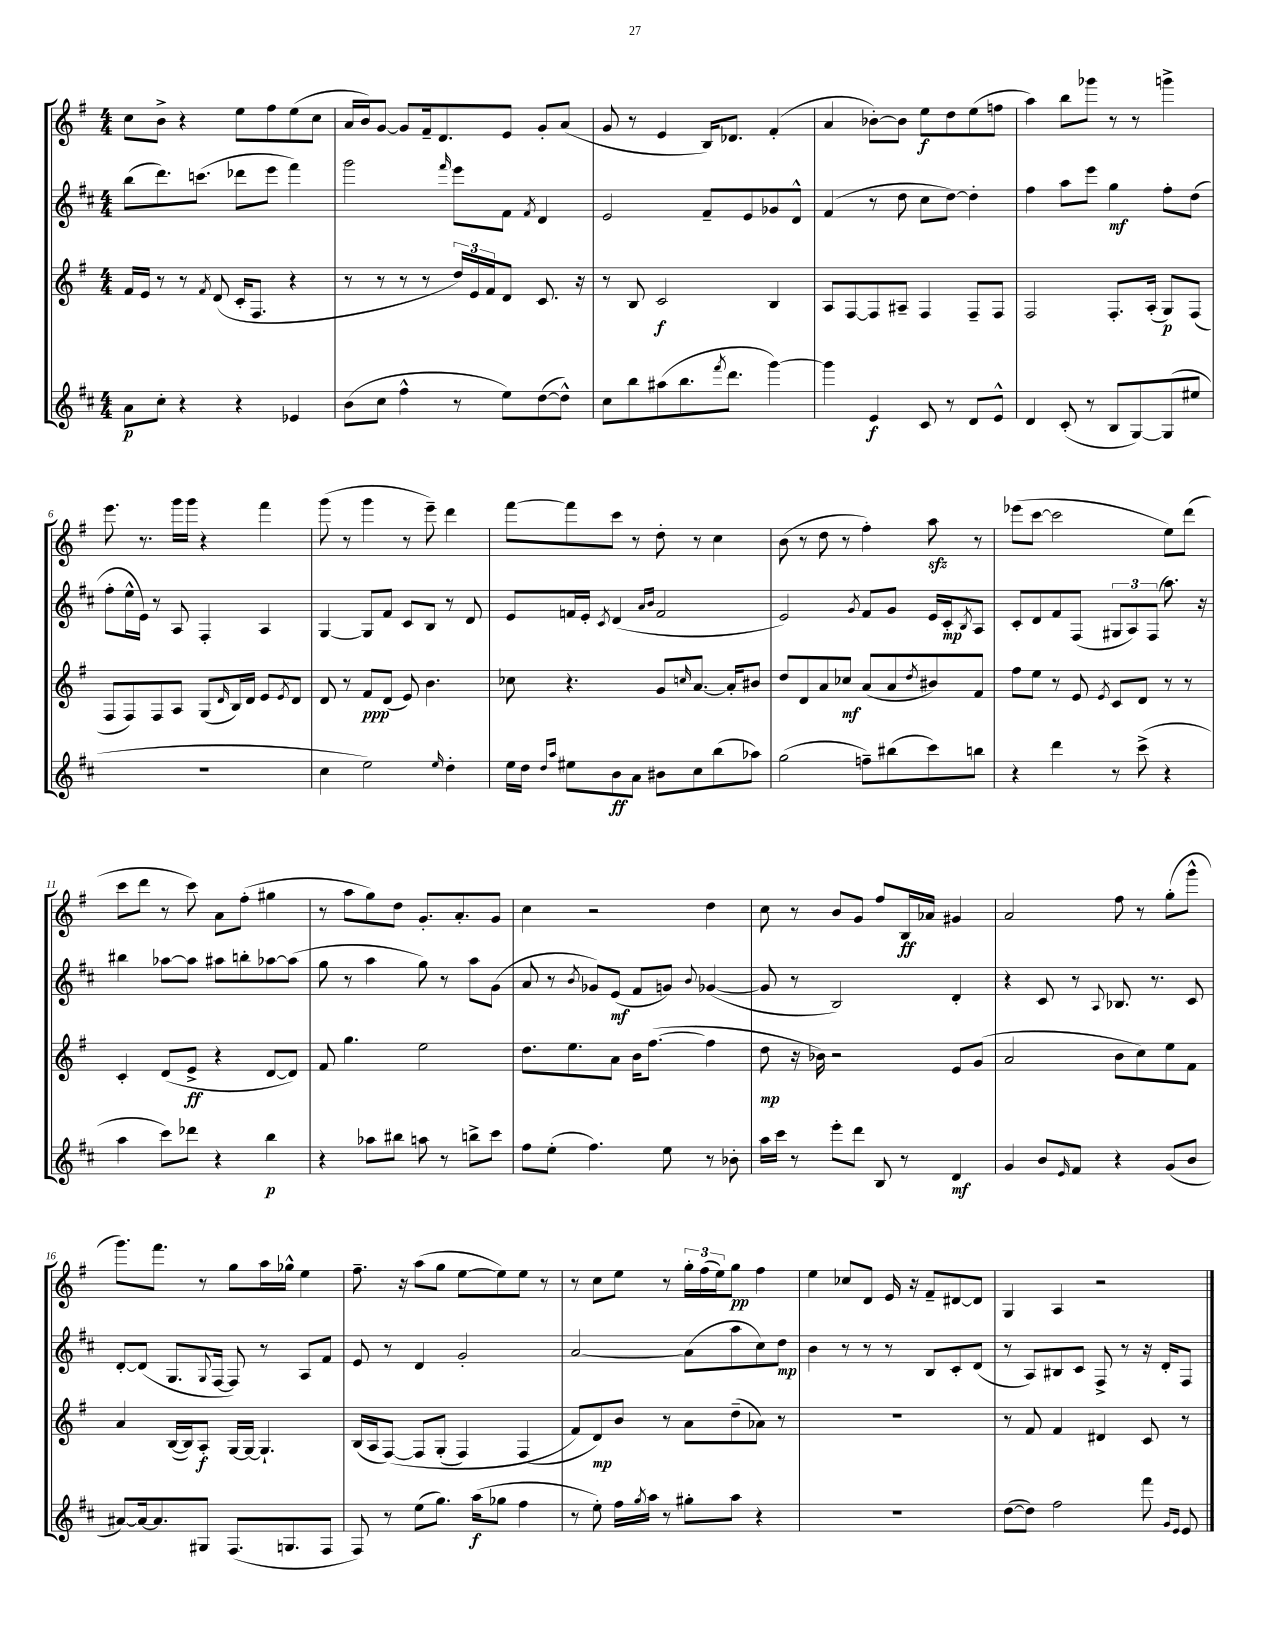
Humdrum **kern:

**kern	**dynam	**kern	**dynam	**kern	**dynam	**kern	**dynam
*part4	*part4	*part3	*part3	*part2	*part2	*part1	*part1
*staff4	*staff4	*staff3	*staff3	*staff2	*staff2	*staff1	*staff1
*clefG2	*	*clefG2	*	*clefG2	*	*clefG2	*
*k[f#c#]	*	*k[f#]	*	*k[f#c#]	*	*k[f#]	*
*M4/4	*	*M4/4	*	*M4/4	*	*M4/4	*
=1	=1	=1	=1	=1	=1	=1	=1
8a\L	p	16f#/LL	.	(8bb\L	.	8cc\L	.
.	.	16e/JJ	.	.	.	.	.
8cc#'\J	.	8r	.	8.ddd\)	.	8b^\J	.
4r	.	8r	.	.	.	4r	.
.	.	.	.	(8.cccn\J	.	.	.
.	.	8qf#/	.	.	.	.	.
.	.	(8d/	.	.	.	.	.
4r	.	16c'/KL	.	8ddd-X\L	.	8ee\L	.
.	.	8.F#/J	.	.	.	.	.
.	.	.	.	8eee\J	.	8ff#\	.
4e-X/	.	4r	.	4fff#\)	.	(8ee\	.
.	.	.	.	.	.	8cc\J	.
=2	=2	=2	=2	=2	=2	=2	=2
(8b\L	.	8r	.	2ggg\	.	16a/LL	.
.	.	.	.	.	.	16b/J)	.
8cc#\J	.	8r	.	.	.	[8g/J	.
4ff#^^\	.	8r	.	.	.	8g/L]	.
.	.	8r	.	.	.	16f#~/k	.
.	.	.	.	.	.	8.d/	.
.	.	.	.	16qqfff#/	.	.	.
8r	.	24dd/LL)	.	8eee\L	.	.	.
.	.	24e/	.	.	.	.	.
.	.	24f#/J	.	.	.	.	.
8ee\L)	.	8d/J	.	8f#\J	.	8e/J	.
.	.	.	.	8qf#/	.	.	.
([8dd\	.	8.c/	.	4d/	.	8g'/L	.
8dd^^\J])	.	.	.	.	.	(8a/J	.
.	.	16r	.	.	.	.	.
=3	=3	=3	=3	=3	=3	=3	=3
8cc#\L	.	8r	.	2e/	.	8g/	.
8bb\	.	8B/	.	.	.	8r	.
(8aa#X\	.	2c/	f	.	.	4e/	.
8.bb\	.	.	.	.	.	.	.
.	.	.	.	8f#~/L	.	16B/KL)	.
8qfff#/	.	.	.	.	.	.	.
8.ddd\J	.	.	.	.	.	8.d-X/J	.
.	.	.	.	8e/	.	.	.
[4ggg\)	.	4B/	.	8g-X/	.	(4f#'/	.
.	.	.	.	8d^^/J	.	.	.
=4	=4	=4	=4	=4	=4	=4	=4
4ggg\]	.	8A/L	.	(4f#/	.	4a/	.
.	.	[8F#/	.	.	.	.	.
4e/	f	8F#/]	.	8r	.	[8b-X'\L)	.
.	.	8A#X~/J	.	8dd\	.	8b-\J]	.
8c#/	.	4F#/	.	8cc#\L	.	8ee\L	f
8r	.	.	.	[8dd\J)	.	8dd\	.
8d/L	.	8F#~/L	.	4dd'\]	.	(8ee\	.
8e^^/J	.	8F#/J	.	.	.	8ffn\J	.
=5	=5	=5	=5	=5	=5	=5	=5
4d/	.	2F#/	.	4ff#\	.	4aa\)	.
(8c#'/	.	.	.	8aa\L	.	8bb\L	.
8r	.	.	.	8eee\J	.	8ggg-X\J	.
8B/L	.	8.F#'/L	.	4gg\	mf	8r	.
[8G/)	.	.	.	.	.	8r	.
.	.	(16A'/Jk	.	.	.	.	.
(8G/]	.	8G/L)	p	8ff#'\L	.	4gggn^\	.
8ee#X/J	.	(8F#/J	.	(8dd\J	.	.	.
!!LO:LB:g=z
=6	=6	=6	=6	=6	=6	=6	=6
1r	.	8F#/L	.	8ff#'\L	.	8.eee\	.
.	.	8F#/)	.	16ee^^\L	.	.	.
.	.	.	.	16e\JJ)	.	8.r	.
.	.	8F#/	.	8r	.	.	.
.	.	8A/J	.	8A/	.	16ggg\LL	.
.	.	.	.	.	.	16ggg\JJ	.
.	.	(8G/L	.	4F#'/	.	4r	.
.	.	16qqd/	.	.	.	.	.
.	.	16B/L)	.	.	.	.	.
.	.	16d/JJ	.	.	.	.	.
.	.	8e/L	.	4A/	.	4fff#\	.
.	.	8qe/	.	.	.	.	.
.	.	8d/J	.	.	.	.	.
=7	=7	=7	=7	=7	=7	=7	=7
4cc#\	.	8d/	.	[4G/	.	(8ggg\	.
.	.	8r	.	.	.	8r	.
2ee\)	.	8f#/L	ppp	8G/L]	.	4ggg\	.
.	.	(8d/J	.	8f#/J	.	.	.
.	.	8e/)	.	8c#/L	.	8r	.
.	.	4.b\	.	8B/J	.	8eee~\)	.
16qqee/	.	.	.	.	.	.	.
4dd'\	.	.	.	8r	.	4ddd\	.
.	.	.	.	8d/	.	.	.
=8	=8	=8	=8	=8	=8	=8	=8
16ee\LL	.	8cc-X\	.	8e/L	.	[8fff#\L	.
16dd\JJ	.	.	.	.	.	.	.
16qqdd/LL	.	.	.	.	.	.	.
16qqaa/JJ	.	.	.	.	.	.	.
8ee#X\L	.	4.r	.	16fn/L	.	8fff#\]	.
.	.	.	.	16e'/JJ	.	.	.
.	.	.	.	8qc#/	.	.	.
8b\	ff	.	.	(4d/	.	8ccc\J	.
8a\J	.	.	.	.	.	8r	.
.	.	.	.	16qqa/LL	.	.	.
.	.	.	.	16qqb/JJ	.	.	.
8b#X\L	.	8g/L	.	2f/	.	8dd'\	.
.	.	16qqccn/	.	.	.	.	.
8cc#\	.	[8.a/J	.	.	.	8r	.
(8bb\	.	.	.	.	.	4cc\	.
.	.	16a'/KL]	.	.	.	.	.
8aa-X\J)	.	8b#X/J	.	.	.	.	.
=9	=9	=9	=9	=9	=9	=9	=9
(2gg\	.	8dd/L	.	2e/)	.	(8b\	.
.	.	8d/	.	.	.	8r	.
.	.	8a/	.	.	.	8dd\	.
.	.	8cc-X/J	mf	.	.	8r	.
.	.	.	.	8qg/	.	.	.
8ffn~\L)	.	(8a/L	.	8f#/L	.	4ff#'\)	.
(8bb#X\	.	8a/	.	8g/J	.	.	.
.	.	8qdd/	.	.	.	.	.
8ccc#\)	.	8b#X/)	.	16e/LL	.	8aazz\	.
.	.	.	.	16c#'/J	mp	.	.
.	.	.	.	8qB/	.	.	.
8bbn\J	.	8f#/J	.	8A/J	.	8r	.
=10	=10	=10	=10	=10	=10	=10	=10
4r	.	8ff#\L	.	8c#'/L	.	(8eee-X\L	.
.	.	8ee\J	.	8d/	.	[8ccc\J	.
4ddd\	.	8r	.	8f#/	.	2ccc\]	.
.	.	8e/	.	(8F#/J	.	.	.
.	.	8qe/	.	.	.	.	.
8r	.	8c/L	.	12G#X/L	.	.	.
.	.	.	.	12A/)	.	.	.
(8ccc#^\	.	8d/J	.	.	.	.	.
.	.	.	.	(12F#/J	.	.	.
4r	.	8r	.	8.aa\)	.	8ee\L)	.
.	.	8r	.	.	.	(8ddd\J	.
.	.	.	.	16r	.	.	.
!!LO:LB:g=z
=11	=11	=11	=11	=11	=11	=11	=11
4aa\	.	4c'/	.	4bb#X\	.	8ccc\L	.
.	.	.	.	.	.	8ddd\J	.
8ccc#\L)	.	(8d/L	.	[8aa-X\L	.	8r	.
8ddd-X\J	.	8e^/J	ff	8aa-\J]	.	8ccc\)	.
4r	.	4r	.	8aa#X\L	.	8a\L	.
.	.	.	.	8bbn'\	.	(8ff#'\J	.
4bb\	p	[8d/L	.	[8aa-X\	.	4gg#X\	.
.	.	8d/J])	.	(8aa-\J]	.	.	.
=12	=12	=12	=12	=12	=12	=12	=12
4r	.	8f#/	.	8gg\	.	8r	.
.	.	4.gg\	.	8r	.	8aa\L	.
8aa-X\L	.	.	.	4aa\	.	8gg\)	.
8bb#X\J	.	.	.	.	.	8dd\J	.
8aan\	.	2ee\	.	8gg\)	.	8.g'/L	.
8r	.	.	.	8r	.	.	.
.	.	.	.	.	.	8.a'/	.
8bbn^\L	.	.	.	8aa\L	.	.	.
8ccc#\J	.	.	.	(8g\J	.	8g/J	.
=13	=13	=13	=13	=13	=13	=13	=13
8ff#\L	.	8.dd\L	.	8a/	.	4cc\	.
(8ee'\J	.	.	.	8r	.	.	.
.	.	8.ee\	.	.	.	.	.
.	.	.	.	8qb/	.	.	.
4.ff#\)	.	.	.	8g-X/L)	.	2r	.
.	.	8a\J	.	(8e/J	mf	.	.
.	.	16b\KL	.	8f#/L	.	.	.
.	.	([8.ff#\J	.	.	.	.	.
8ee\	.	.	.	8gn/J)	.	.	.
.	.	.	.	8qqb/	.	.	.
8r	.	4ff#\]	.	([4g-X/	.	4dd\	.
8b-X'\	.	.	.	.	.	.	.
=14	=14	=14	=14	=14	=14	=14	=14
16aa\LL	.	8dd\	mp	8g-/]	.	8cc\	.
16ccc#\JJ	.	.	.	.	.	.	.
8r	.	16r	.	8r	.	8r	.
.	.	16b-X\)	.	.	.	.	.
8eee'\L	.	2r	.	2B/)	.	8b/L	.
8ddd\J	.	.	.	.	.	8g/J	.
8B/	.	.	.	.	.	8ff#/L	.
8r	.	.	.	.	.	16B/L	ff
.	.	.	.	.	.	16a-X/JJ	.
4d/	mf	8e/L	.	4d'/	.	4g#X/	.
.	.	(8g/J	.	.	.	.	.
=15	=15	=15	=15	=15	=15	=15	=15
4g/	.	2a/	.	4r	.	2a/	.
8b/L	.	.	.	8c#/	.	.	.
16qqe/	.	.	.	.	.	.	.
8f#/J	.	.	.	8r	.	.	.
.	.	.	.	8qqA/	.	.	.
4r	.	8b\L	.	8.B-X/	.	8ff#\	.
.	.	8cc\)	.	.	.	8r	.
.	.	.	.	8.r	.	.	.
(8g/L	.	8ee\	.	.	.	(8gg'\L	.
8b/J	.	8f#\J	.	8c#/	.	8ggg^^\J	.
!!LO:LB:g=z
=16	=16	=16	=16	=16	=16	=16	=16
[8a#X/L)	.	4a/	.	[8d'/L	.	8.ggg\L)	.
16a#/k_	.	.	.	(8d/J]	.	.	.
8.a#/]	.	.	.	.	.	8.fff#\J	.
.	.	([16B/LL	.	8.G/L	.	.	.
.	.	16B/J])	.	.	.	.	.
8G#X/J	.	8A'/J	f	.	.	8r	.
.	.	.	.	8qqG/	.	.	.
.	.	.	.	[16F#/Jk	.	.	.
(8.F#/L	.	[16G/LL	.	8F#/])	.	8gg\L	.
.	.	16G/JJ_	.	.	.	.	.
.	.	4.G`/]	.	8r	.	16aa\L	.
8.Gn/	.	.	.	.	.	16gg-X^^\JJ	.
.	.	.	.	8A/L	.	4ee\	.
8F#/J	.	.	.	8f#/J	.	.	.
=17	=17	=17	=17	=17	=17	=17	=17
8F#/)	.	(16B/LL	.	8e/	.	8.ff#~\	.
.	.	16A/J	.	.	.	.	.
8r	.	([8F#/J)	.	8r	.	.	.
.	.	.	.	.	.	16r	.
(8ee\L	.	8F#/L]	.	4d/	.	(8aa\L	.
8.gg\J)	.	(8G'/J	.	.	.	8gg\J	.
.	.	4F#/)	.	2g'/	.	[8ee\L	.
(16aa\KL	f	.	.	.	.	.	.
8gg-X\J	.	.	.	.	.	8ee\])	.
4ff#\	.	(4F#/	.	.	.	8ee\J	.
.	.	.	.	.	.	8r	.
=18	=18	=18	=18	=18	=18	=18	=18
8r	.	8f#/L)	.	[2a/	.	8r	.
8ee'\)	.	8d/)	mp	.	.	8cc\L	.
16ff#\LL	.	8b/J	.	.	.	8ee\J	.
8qgg/	.	.	.	.	.	.	.
16aa\JJ	.	.	.	.	.	.	.
8r	.	8r	.	.	.	8r	.
8gg#X'\L	.	8a\L	.	(8a\L]	.	24gg'\LL	.
.	.	.	.	.	.	(24ff#\	.
.	.	.	.	.	.	24ee\J)	.
8aa\J	.	(8dd~\	.	8aa\	.	8gg\J	pp
4r	.	8a-X\J)	.	8cc#\)	.	4ff#\	.
.	.	8r	.	8dd\J	mp	.	.
=19	=19	=19	=19	=19	=19	=19	=19
1r	.	1r	.	4b\	.	4ee\	.
.	.	.	.	8r	.	8cc-X/L	.
.	.	.	.	8r	.	8d/J	.
.	.	.	.	8r	.	16e/	.
.	.	.	.	.	.	16r	.
.	.	.	.	8B/L	.	8f#~/L	.
.	.	.	.	8c#'/	.	[8d#X/	.
.	.	.	.	(8d/J	.	8d#/J]	.
=20	=20	=20	=20	=20	=20	=20	=20
([8dd\L	.	8r	.	8r	.	4G/	.
8dd\J])	.	8f#/	.	8A/L)	.	.	.
2ff#\	.	4f#/	.	8B#X/	.	4A/	.
.	.	.	.	8c#/J	.	.	.
.	.	4d#X/	.	8F#^/	.	2r	.
.	.	.	.	8r	.	.	.
8fff#\	.	8c/	.	16r	.	.	.
.	.	.	.	16d'/KL	.	.	.
16qqg/LL	.	.	.	.	.	.	.
16qqe/JJ	.	.	.	.	.	.	.
8e/	.	8r	.	8F#/J	.	.	.
==	==	==	==	==	==	==	==
*-	*-	*-	*-	*-	*-	*-	*-
